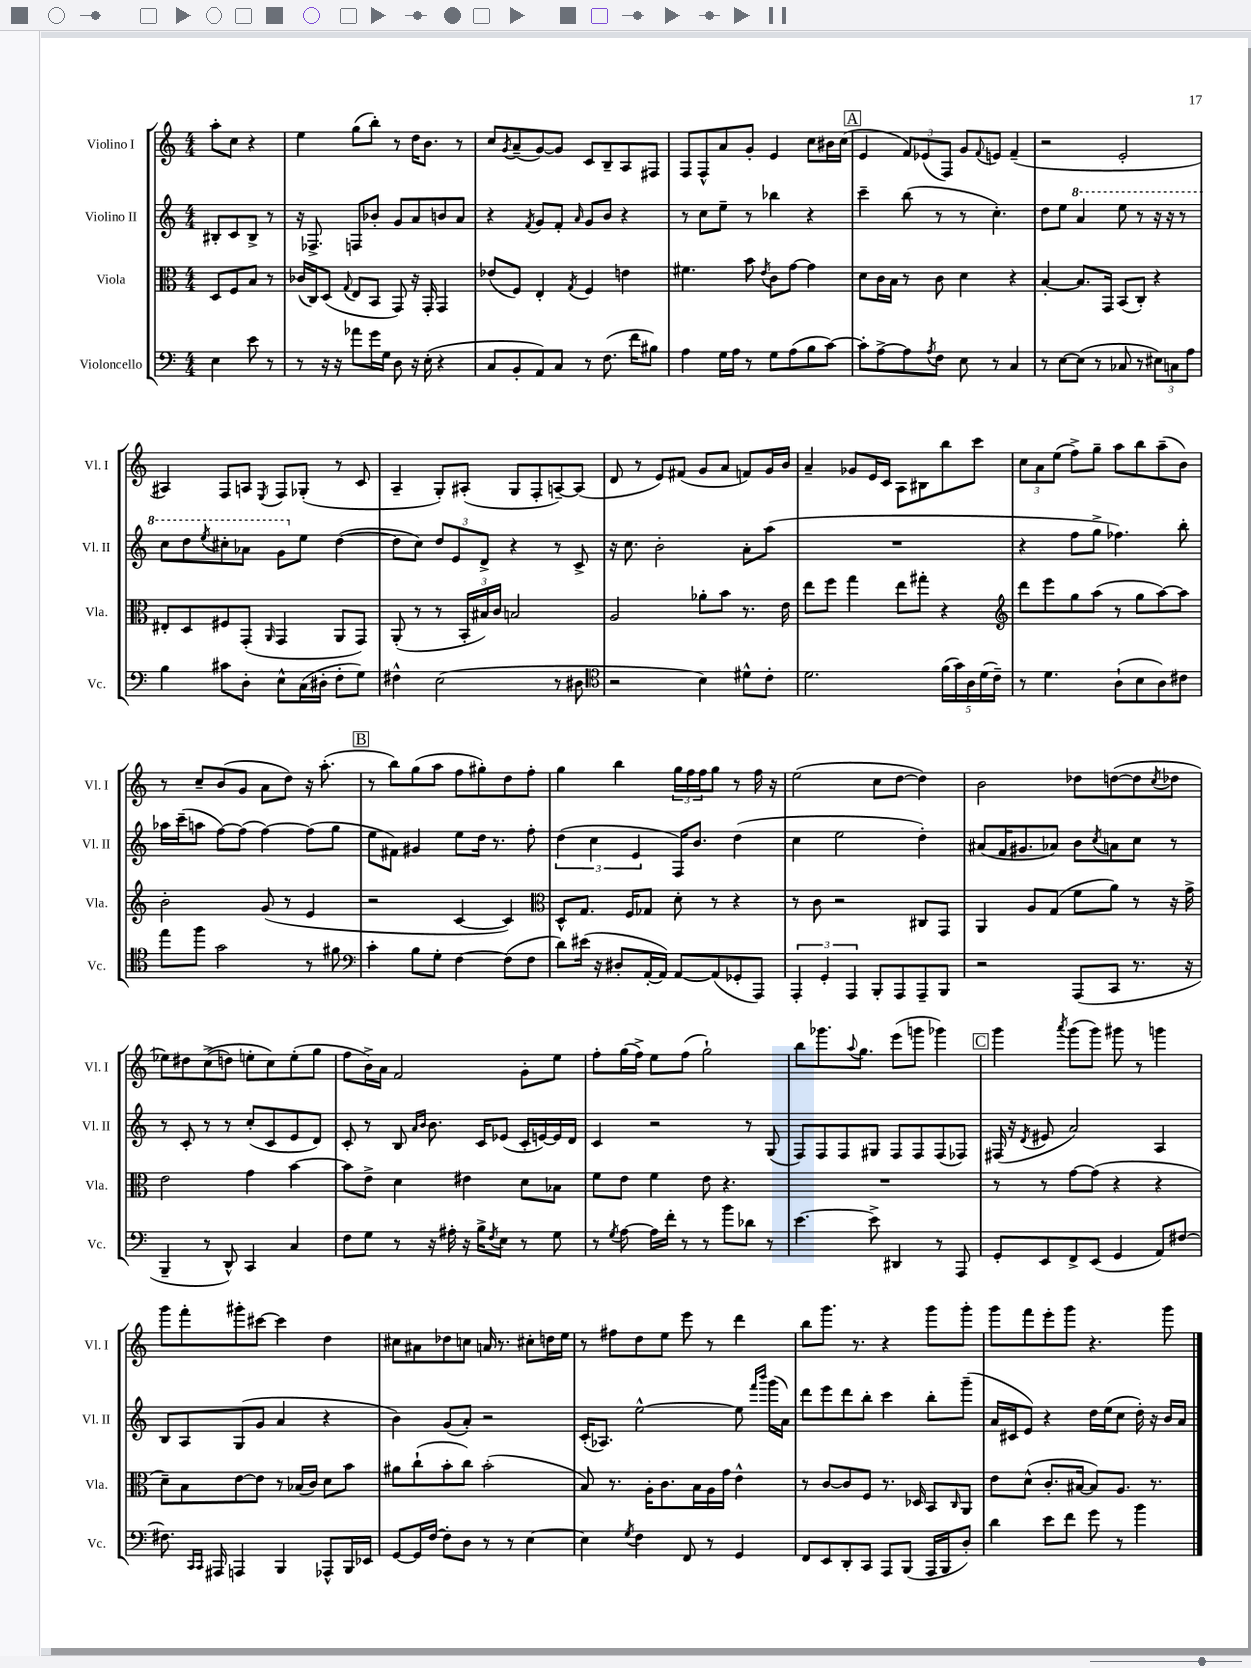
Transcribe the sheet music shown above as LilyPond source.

<<
\new StaffGroup <<
\new Staff = "s0" \with { instrumentName = "Violino I" shortInstrumentName = "Vl. I" } {
    \clef treble \key c \major \numericTimeSignature \time 4/4 \partial 2
    a''8-. c''8 r4 |
    e''4 g''8( b''8-.) r8 d''16 b'8. r8 |
    c''8 \acciaccatura { g'8 } a'8--( g'8~) g'8 c'8 b8-- a8 fis8 |
    f8 f8-^ a'8 g'8-. e'4 c''8 bis'16 c''16( |
    \mark \markup { \box "A" } e'4 \tuplet 3/2 { f'8) ees'8( f8) } g'8 \appoggiatura { f'8 } e'8 f'4--( |
    r2 e'2-. |
    ais4) f8 a8 \acciaccatura { e8 } f8 ges8-.( r8 c'8 |
    a4-- g8-.) ais8-.( g8 f8-. a8~--) a8( |
    d'8 r8 e'8) fis'8( g'8 a'8 f'8) g'16 b'16 |
    a'4-- ges'8 e'16 c'16 a8 bis8 b''8 c'''8 |
    \tuplet 3/2 { c''8 a'8 e''8( } f''8->) g''8-- a''8 b''8 a''8--( b'8) |
    r8 c''8-- b'8( g'8 a'8 d''8) r16 a''8.-.( |
    \mark \markup { \box "B" } r8 b''8) g''8( a''8 f''8 gis''8-.) d''8 f''8-. |
    g''4 b''4 \tuplet 3/2 { g''16 f''16 f''16 } g''8 r8 f''16 r16 |
    e''2( c''8 d''8~ d''4) |
    b'2 des''8 d''8~( d''8 \acciaccatura { c''8 } des''8 |
    ees''8) dis''8 c''8->(\( d''8) e''8-. c''8\) e''8-.( g''8 |
    f''8 b'16->) a'16 f'2 g'8-. e''8 |
    f''8-. g''16( f''16->) e''8 f''8( g''2-!) |
    b''8 ges'''8. \appoggiatura { a''8 } g''8. e'''8( g'''8 ges'''4) |
    \mark \markup { \box "C" } g'''4 \acciaccatura { a'''8 } g'''8( g'''8) gis'''8 r8 g'''4 |
    g'''8 f'''8-. gis'''8-. cis'''8~ cis'''4 d''4 |
    cis''8 ais'8 des''8 c''8 a'16 r8. cis''8-. d''16 e''16 |
    r8 fis''8 d''8 e''8 e'''8 r8 d'''4 |
    b''8 g'''8. r8. r4 g'''8 g'''8-. |
    g'''8 f'''8 e'''8-. g'''8 r4. g'''8 \bar "|." |
}
\new Staff = "s1" \with { instrumentName = "Violino II" shortInstrumentName = "Vl. II" } {
    \clef treble \key c \major \numericTimeSignature \time 4/4 \partial 2
    bis8-. c'8 bis8-> r8 |
    r16 fes8.-> f8 bes'8-. g'8 a'8 b'8 a'8 |
    r4 \acciaccatura { f'8 } g'8 f'8-. \grace { a'16 } g'8 b'8 r4 |
    r8 c''8 e''8-- r8 bes''4 r4 |
    \mark \markup { \box "A" } c'''4-- b''8( r8 r8 c''4.-.) |
    d''8 e''8 \ottava #1 a''4 e'''8 r8 r16 r16 r8 |
    c'''8 d'''8 \acciaccatura { e'''8 } cis'''8-. aes''8 g''8 \ottava #0 e''8 d''4~( |
    d''8 c''8) \tuplet 3/2 { d''8 e'8 d'8-> } r4 r8 c'8-> |
    r16 c''8. b'2-. a'8-. a''8( |
    R1 |
    r4 f''8 g''8-> fes''4.) b''8-. |
    aes''16 c'''16--( a''8 f''8~) f''8( f''4~) f''8( g''8 |
    \mark \markup { \box "B" } e''8 fis'8) gis'4 e''8 d''16 r8. f''8-. |
    \tuplet 3/2 { d''4( c''4 e'4 } f16) b'8. d''4( |
    c''4 e''2 d''4-.) |
    ais'8( f'16 gis'8. aes'8) b'8 \acciaccatura { c''8 } a'8 c''8 r8 |
    r8 c'8-. r8 r8 c''8-.( c'8 e'8 d'8) |
    c'8-. r8 b8 \grace { a'16 b'16 } b'8. c'16 ees'8( c'16-. e'16~) e'16 d'16 |
    c'4 r2 r8 g8( |
    f8) f8 f8 gis8 f8 f8 f8( fes8) |
    \mark \markup { \box "C" } fis16( r16 \acciaccatura { d'8 } eis'8 a'2) a4 |
    b8 a8 g8( g'8 a'4 r4 |
    b'4) g'8( a'8-.) r2 |
    c'16-.( aes8.) e''2~-^ e''8 \grace { f'''16 b'''16 } g'''16( a'16) |
    d'''8 e'''8 d'''8 b''8-. c'''4 b''8-. g'''8--( |
    a'16 cis'16 e'8) r4 d''16 e''16( c''8 d''16-.) r16 b'16 a'16 \bar "|." |
}
\new Staff = "s2" \with { instrumentName = "Viola" shortInstrumentName = "Vla." } {
    \clef alto \key c \major \numericTimeSignature \time 4/4 \partial 2
    d8 f8 b8 r8 |
    ces'16( c16) d8( \appoggiatura { g8 } e8 b,8 g,8) r16 g,16-. g,4 |
    ees'8( f8) e4-. \acciaccatura { g8 } f4 e'4 |
    fis'4. b'8 \acciaccatura { e'8 } c'8 g'8~ g'4 |
    \mark \markup { \box "A" } d'8 c'16 b16 r8 c'8 d'4 r4 |
    b4~-. b8. g,16 b,8( c8-.) r4 |
    eis8-. d8 fis8 g,8-.( \grace { a,16 } g,4 a,8 g,8) |
    a,8-.( r8 r8 \tuplet 3/2 { b,16-. bis16) c'16 } b2 |
    a2 aes'8-. b'8 r8. e'16 |
    e''8 f''8 g''4 e''8 gis''8-. r4 |
    \clef treble d'''8 e'''8 g''8 a''8( r8 g''8 a''8~) a''8 |
    b'2-. g'8( r8 e'4 |
    \mark \markup { \box "B" } r2 c'4~ c'4) |
    \clef alto d8-^ g8. f16 ges8 d'8-. r8 r4 |
    r8 c'8 r2 cis8 g,8 |
    a,4 a8 g8( f'8 a'8) r8 r16 g'16-> |
    e'2 g'4 b'4~ |
    b'8 e'8-> d'4 eis'4 d'8 bes8 |
    f'8 e'8 f'4 e'8 r4. |
    R1 |
    \mark \markup { \box "C" } r8 r8 g'8~ g'8( r4 r4 |
    d'8--) b8 e'8~ e'8 r8 bes16( c'16) d'8 b'8 |
    ais'8 c''8-!( b'8-. c''8) b'2-.( |
    b8) r8. a16-. c'8. b16 a16 g'16 e'4-^ |
    r8 c'8~ c'8 f8 r8. des16 b,8 \grace { c16 } a,8 |
    e'8 d'8-^( c'8.-. bis16~ bis8) a8. r8. \bar "|." |
}
\new Staff = "s3" \with { instrumentName = "Violoncello" shortInstrumentName = "Vc." } {
    \clef bass \key c \major \numericTimeSignature \time 4/4 \partial 2
    e4 e'8 r8 |
    r8 r16 r16 aes'8 g'16 g16 d8 r16 e16-.( r4 |
    c8 b,8-. a,8) c8 r8 f8.( f'16 bis8) |
    a4 g16 a16 r8 g8 a8( b8 c'8~) |
    \mark \markup { \box "A" } c'8-. a8~-> a8 \acciaccatura { a8 } f8 e8 r8 c4 |
    r8 e8~ e8( r8 ces8 r8 \tuplet 3/2 { eis8) c8 a8 } |
    b4 cis'8 d8-. e8-^ c16( dis16-. f8-. g8) |
    fis4-^ e2( r8 dis8 |
    \clef tenor r2 b4) dis'8-^ c'8-. |
    d'2. \tuplet 5/4 { f'16( g'16) a16 d'16( c'16--) } |
    r8 d'4. a8-!( b8 a8) cis'8 |
    e''8 f''8 g'2 r8 fis'8 |
    \mark \markup { \box "B" } \clef bass c'4-. b8 g8-. f4~ f8( f8 |
    d'8) eis'16( r16 dis8-. a,16~-. a,16) a,8~ a,8( ges,8-. a,,8) |
    \tuplet 3/2 { a,,4-. g,4-. a,,4 } b,,8-. a,,8 a,,8-- b,,8 |
    r2 a,,8( c,8 r8. r16 |
    b,,4-- r8 d,8-^) c,4 c4 |
    f8 g8 r8 r16 ais16-. r16 b16-> \acciaccatura { f8 } e8 r8 g8 |
    r8 \acciaccatura { g8 } a8~ a16 f'16-. r8 r8 b'8 des'8 r8 |
    e'4.~ e'8-> dis,4 r8 a,,8 |
    \mark \markup { \box "C" } g,8-. e,8 f,8-> e,8( g,4 a,8) fis8~ |
    fis8. \grace { c,16 c,16 } ais,,16 a,,4 b,,4 aes,,8-^ b,,16 ees,16 |
    g,8~ g,16 f16~ f8-. d8 r8 r8 e4~ |
    e4 \acciaccatura { g8 } f4 f,8 r8 g,4 |
    f,8 e,8 d,8-. c,8 a,,8 b,,8( a,,16 b,,16 d8-.) |
    d'4 e'8 f'8 g'8 r8 b'4 \bar "|." |
}
>>
>>
\layout { \context { \Score \remove "Bar_number_engraver" } }
